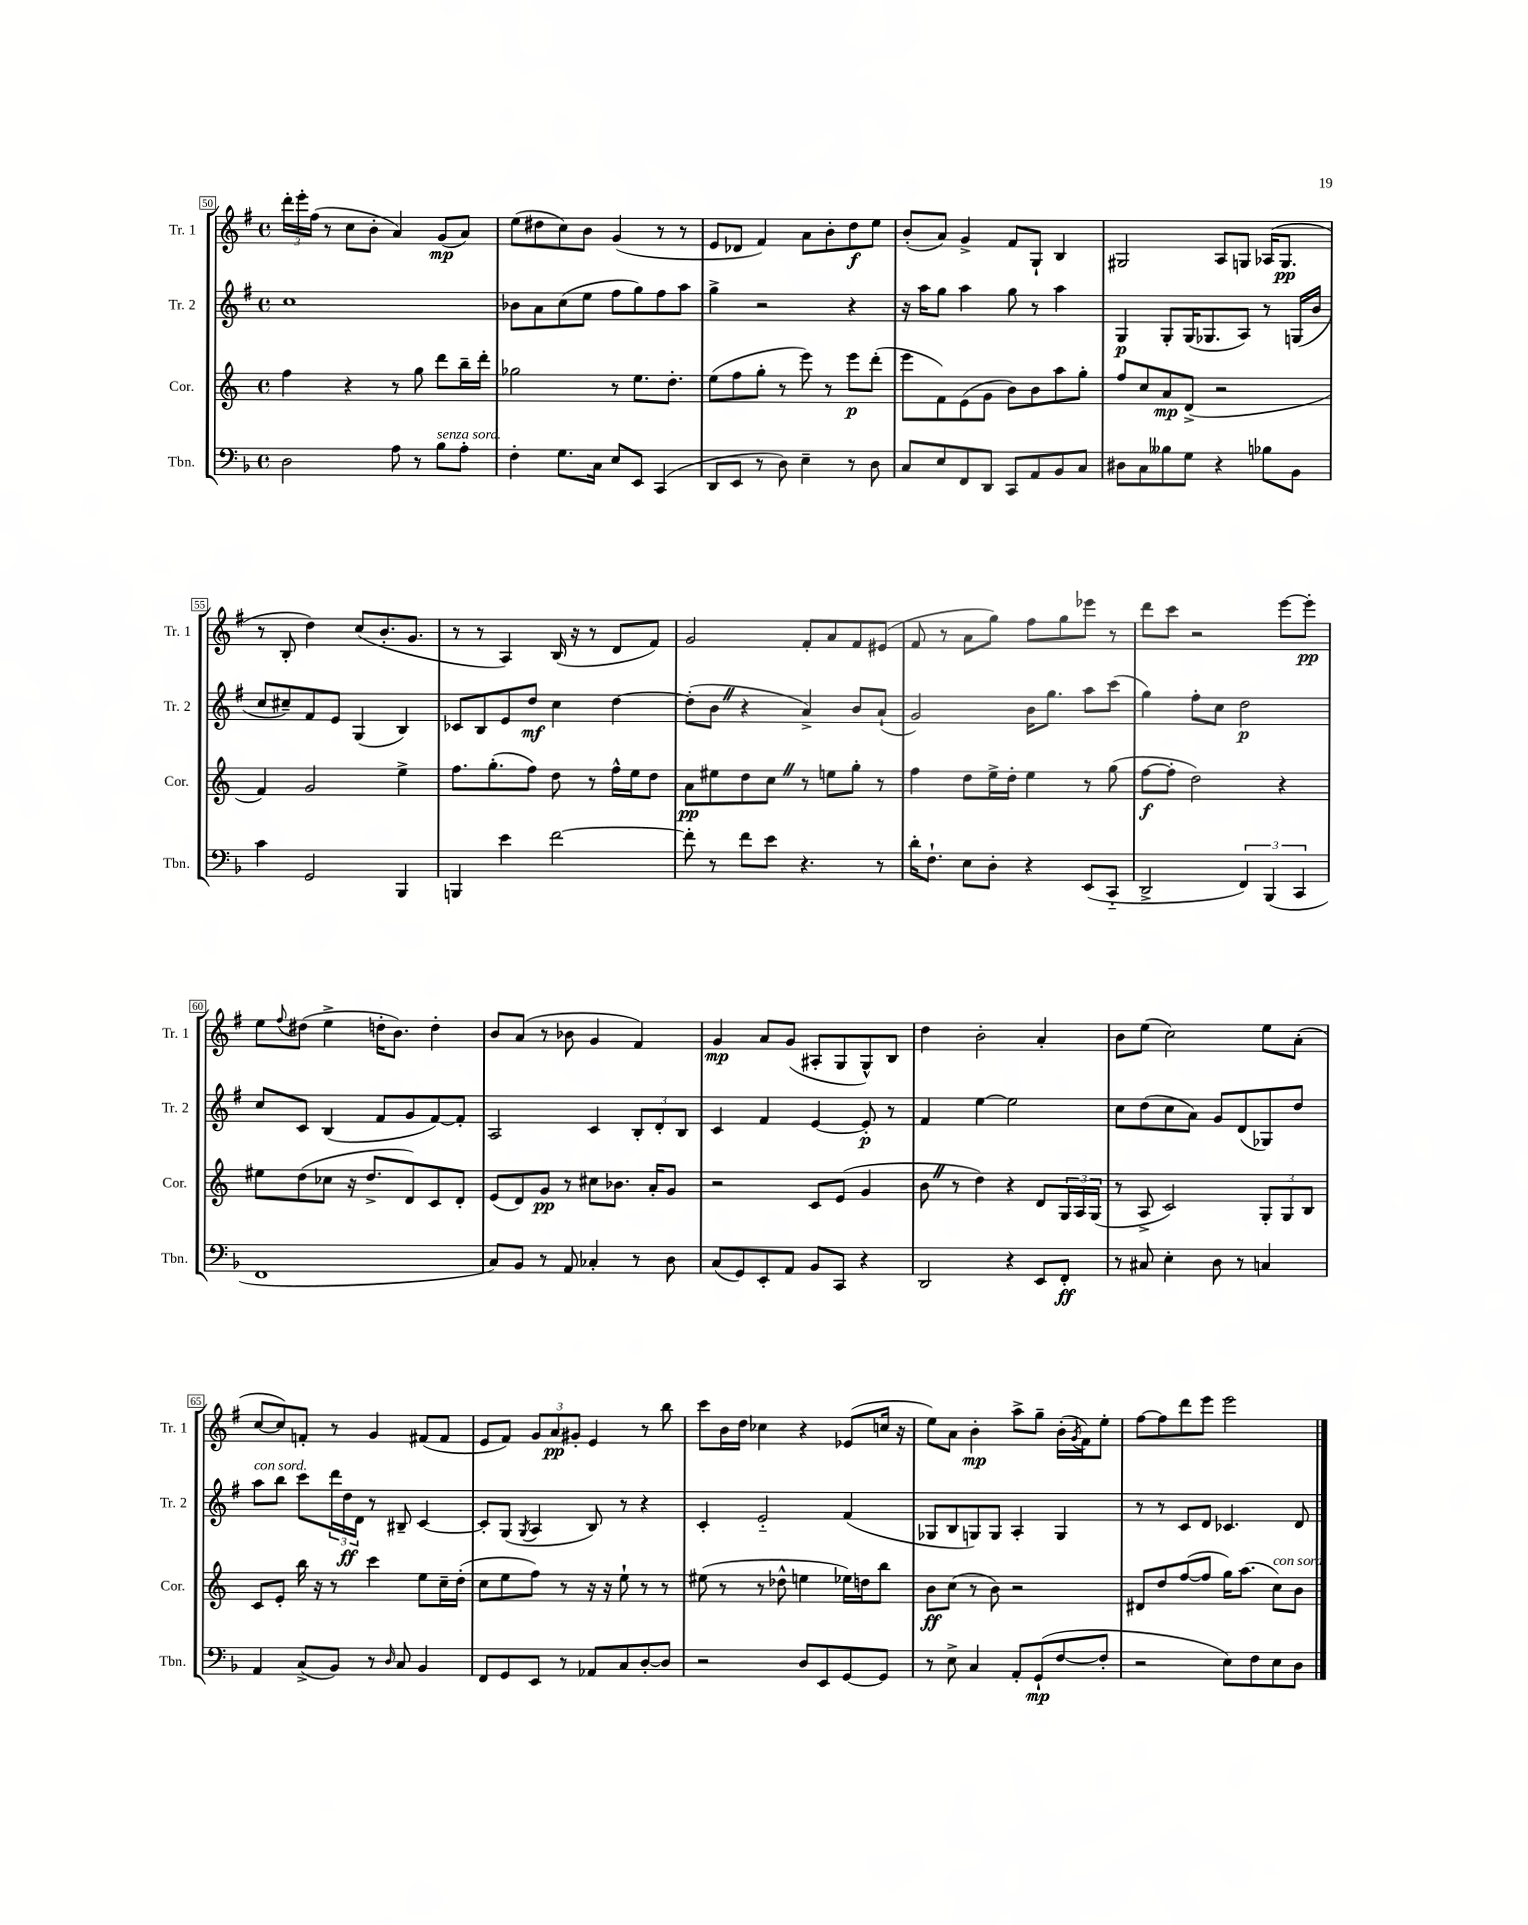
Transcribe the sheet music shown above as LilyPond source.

<<
\new StaffGroup <<
\new Staff = "s0" \with { instrumentName = "Tr. 1" shortInstrumentName = "Tr. 1" } {
    \clef treble \key g \major \defaultTimeSignature \time 4/4
    \tuplet 3/2 { d'''16-. e'''16-. fis''16( } r8 c''8 b'8-. a'4) g'8\mp( a'8) |
    e''8( dis''8 c''8) b'8 g'4( r8 r8 |
    e'8 des'8 fis'4) a'8 b'8-. d''8\f e''8 |
    b'8-.( a'8) g'4-> fis'8 g8-! b4 |
    gis2 a8 g8 aes16( g8.\pp |
    r8 b8-. d''4) c''8( b'8.-. g'8. |
    r8 r8 a4) b16( r16 r8 d'8 fis'8) |
    g'2 fis'8-. a'8 fis'8 eis'8( |
    fis'8 r8 a'8 g''8) fis''8 g''8 ees'''8 r8 |
    d'''8 c'''8 r2 e'''8~ e'''8-.\pp |
    e''8 \appoggiatura { fis''8 } dis''8( e''4-> d''16-. b'8.) d''4-. |
    b'8 a'8( r8 bes'8 g'4 fis'4) |
    g'4\mp a'8 g'8( ais8-. g8 g8-^) b8 |
    d''4 b'2-. a'4-. |
    b'8 e''8( c''2) e''8 a'8-.( |
    c''8~ c''8) f'8-. r8 g'4 fis'8( fis'8 |
    e'8 fis'8) \tuplet 3/2 { g'8 a'8\pp gis'8-. } e'4 r8 b''8 |
    c'''8 b'16 d''16 ces''4 r4 ees'8( c''16 r16 |
    e''8) a'8 b'4-.\mp a''8-> g''8-- b'16-.( \acciaccatura { g'8 } fis'16) e''8-. |
    fis''8~ fis''8 d'''8 e'''8 e'''2 \bar "|." |
}
\new Staff = "s1" \with { instrumentName = "Tr. 2" shortInstrumentName = "Tr. 2" } {
    \clef treble \key g \major \defaultTimeSignature \time 4/4
    c''1 |
    bes'8 a'8 c''8( e''8 fis''8 g''8) fis''8 a''8 |
    g''4-> r2 r4 |
    r16 a''16 g''8 a''4 g''8 r8 a''4 |
    g4\p g8-. g16( ges8. a8) r8 g16( b'16 |
    c''8 cis''8--) fis'8 e'8 g4( b4) |
    ces'8 b8 e'8 d''8\mf c''4 d''4~ |
    d''8-.( b'8 \once \override BreathingSign.text = \markup { \musicglyph "scripts.caesura.straight" } \breathe r4 a'4->) b'8 a'8-!( |
    g'2) b'16 g''8. a''8 c'''8( |
    g''4) fis''8-. c''8 d''2\p |
    c''8 c'8 b4( fis'8 g'8 fis'8~) fis'8-. |
    a2 c'4 \tuplet 3/2 { b8-. d'8-. b8 } |
    c'4 fis'4 e'4~ e'8-.\p r8 |
    fis'4 e''4~ e''2 |
    c''8 d''8( c''8 a'8) g'8 d'8( ges8) d''8 |
    a''8^\markup { \italic "con sord." } b''8 c'''8 \tuplet 3/2 { d'''16 d''16\ff d'16 } r8 bis8-- c'4~ |
    c'8-. g8( \acciaccatura { g8 } a4 b8) r8 r4 |
    c'4-. e'2-_ fis'4( |
    ges8 b8 g8) g8 a4-. g4 |
    r8 r8 c'8 d'8 ces'4. d'8 \bar "|." |
}
\new Staff = "s2" \with { instrumentName = "Cor." shortInstrumentName = "Cor." } {
    \clef treble \key c \major \defaultTimeSignature \time 4/4
    f''4 r4 r8 g''8 d'''8 b''16-- d'''16-. |
    ges''2 r8 e''8. d''8.-. |
    e''8( f''8 g''8-. r8 e'''8) r8 e'''8\p d'''8-.( |
    e'''8 f'8) e'8( g'8 b'8) b'8 a''8 g''8-. |
    f''8 c''8 a'8\mp d'8->( r2 |
    f'4) g'2 e''4-> |
    f''8. g''8.-.( f''8) d''8 r8 f''16-^ e''16 d''8 |
    a'8\pp eis''8 d''8 c''8 \once \override BreathingSign.text = \markup { \musicglyph "scripts.caesura.straight" } \breathe r8 e''8 g''8-. r8 |
    f''4 d''8 e''16-> d''16-. e''4 r8 g''8( |
    f''8~\f f''8-. d''2) r4 |
    eis''8 d''8( ces''8 r16 d''8.-> d'8) c'8 d'8-. |
    e'8( d'8) g'8\pp r8 cis''8 bes'8. a'16-. g'8 |
    r2 c'8 e'8( g'4 |
    b'8 \once \override BreathingSign.text = \markup { \musicglyph "scripts.caesura.straight" } \breathe r8 d''4) r4 d'8 \tuplet 3/2 { g16 a16 g16( } |
    r8 a8-> c'2) \tuplet 3/2 { g8-. g8 b8 } |
    c'8 e'8-. b''16 r16 r8 c'''4 e''8 c''16-- d''16-.( |
    c''8 e''8 f''8) r8 r16 r16 e''8-! r8 r8 |
    eis''8( r8 r8 des''8-^ e''4 ees''16) d''16 b''8 |
    b'8\ff c''8( r8 b'8) r2 |
    dis'8 d''8 f''8~( f''8 g''16) a''8.( c''8^\markup { \italic "con sord." }) b'8 \bar "|." |
}
\new Staff = "s3" \with { instrumentName = "Tbn." shortInstrumentName = "Tbn." } {
    \clef bass \key f \major \defaultTimeSignature \time 4/4
    d2 a8 r8 bes8^\markup { \italic "senza sord." } a8-. |
    f4-. g8. c16 e8 e,8 c,4( |
    d,8 e,8 r8 d8) e4-- r8 d8 |
    c8 e8 f,8 d,8 c,8 a,8 bes,8 c8 |
    dis8 c8 beses8 g8 r4 bes8 bes,8 |
    c'4 g,2 bes,,4 |
    b,,4 e'4 f'2~ |
    f'8-. r8 f'8 e'8 r4. r8 |
    d'16-. f8.-! e8 d8-. r4 e,8( c,8-_ |
    d,2-> \tuplet 3/2 { f,4) bes,,4( c,4 } |
    f,1 |
    c8) bes,8 r8 a,8 ces4-. r8 d8 |
    c8( g,8) e,8-. a,8 bes,8 c,8 r4 |
    d,2 r4 e,8 f,8-.\ff |
    r8 cis8 e4-. d8 r8 c4 |
    a,4 c8->( bes,8) r8 \grace { d16 } c8 bes,4 |
    f,8 g,8 e,8 r8 aes,8 c8 d8~-. d8 |
    r2 d8 e,8 g,8~ g,8 |
    r8 e8-> c4 a,8-. g,8-!\mp( f8~ f8-. |
    r2 e8) f8 e8 d8 \bar "|." |
}
>>
>>
\layout { \context { \Score currentBarNumber = #50 \override BarNumber.stencil = #(make-stencil-boxer 0.1 0.3 ly:text-interface::print) } }
